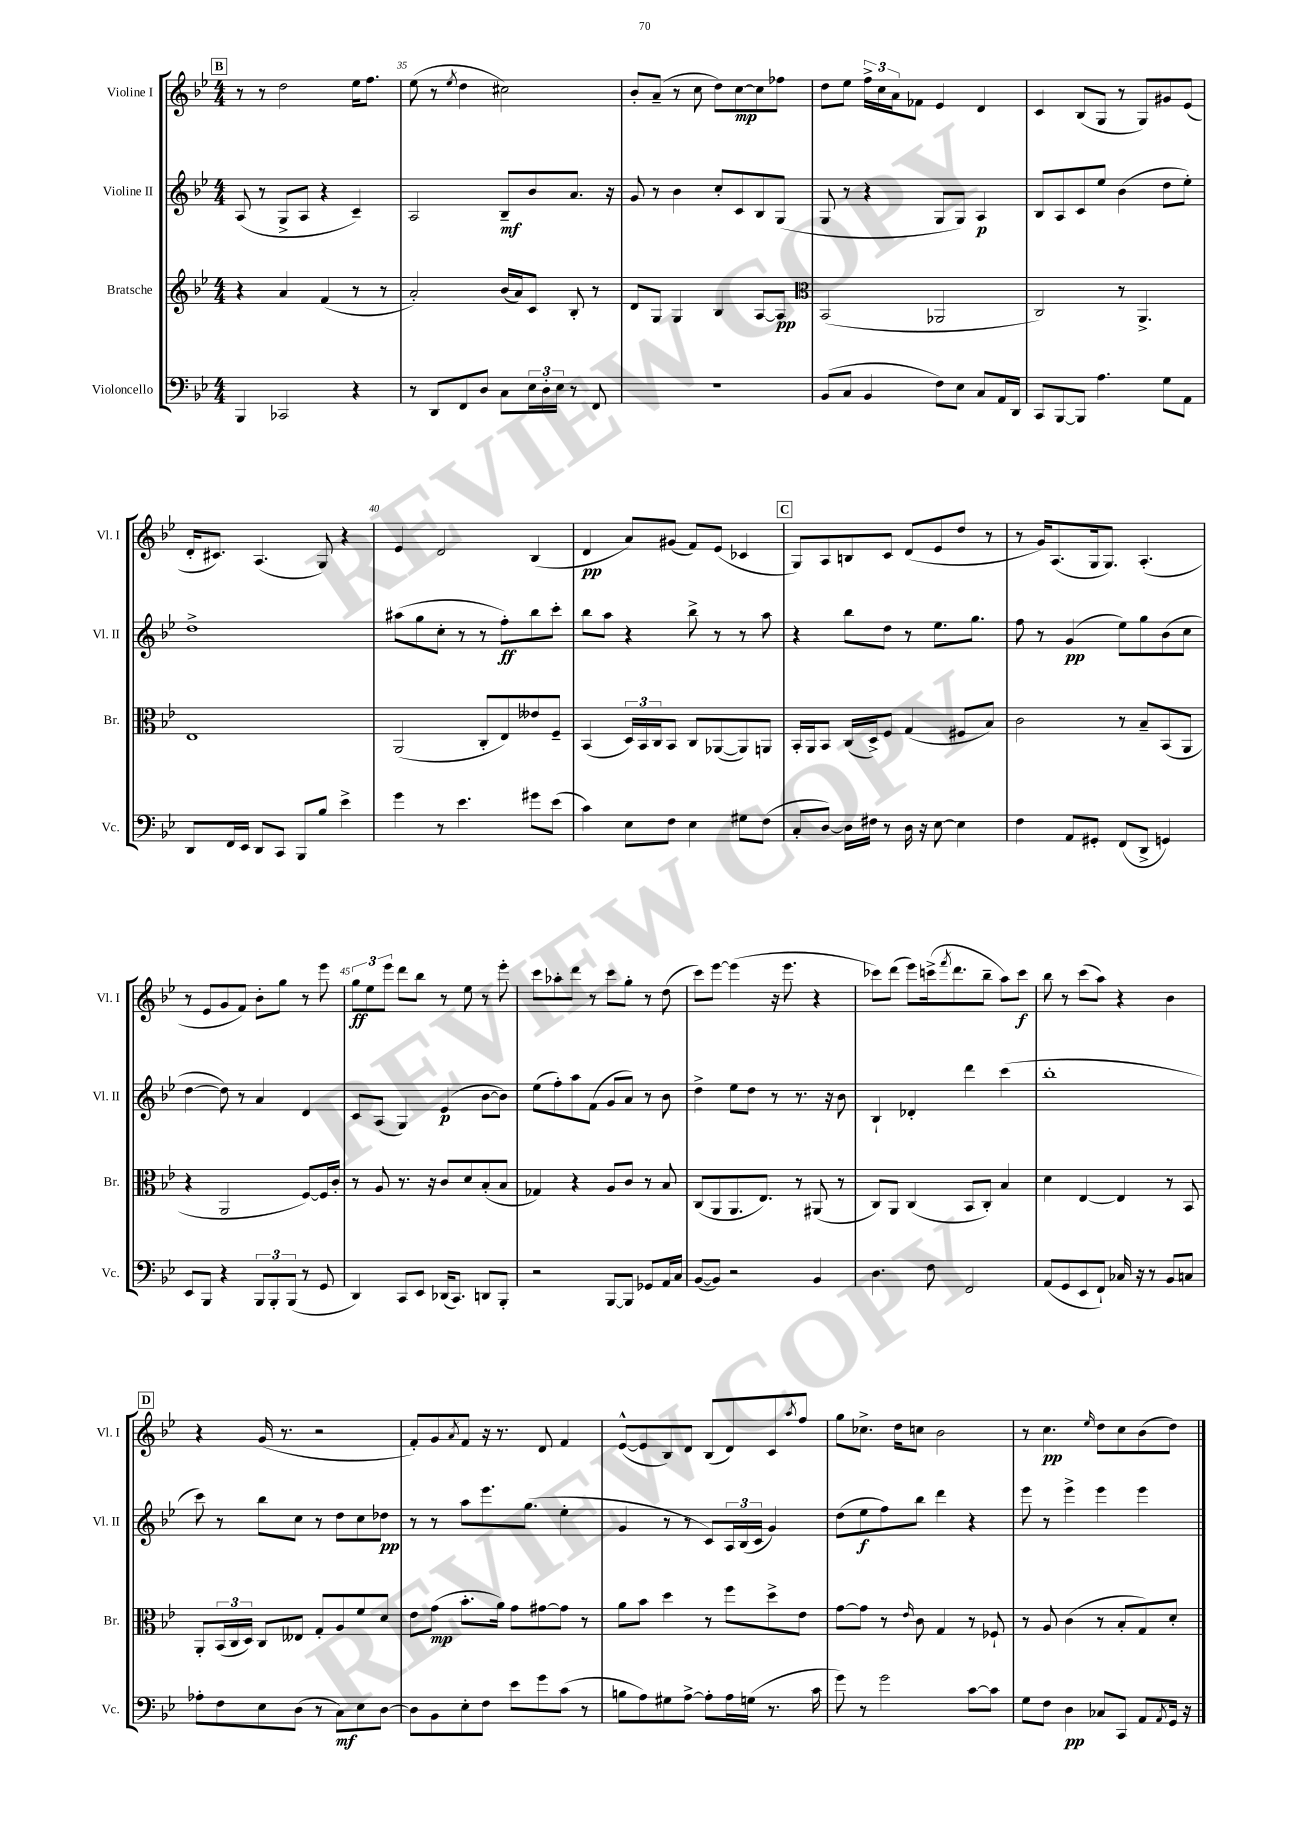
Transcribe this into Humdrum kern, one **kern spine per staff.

**kern	**kern	**kern	**kern
*staff4	*staff3	*staff2	*staff1
*clefF4	*clefG2	*clefG2	*clefG2
*k[b-e-]	*k[b-e-]	*k[b-e-]	*k[b-e-]
*M4/4	*M4/4	*M4/4	*M4/4
4BBB-	4r	(8A	8r
.	.	8r	8r
2CC-	4a	8G^	2dd
.	.	8A	.
.	(4f	4r	.
4r	8r	4c~)	16ee-
.	.	.	8.ff
.	8r	.	.
=	=	=	=
8r	2a')	2A	(8ee-
8DD	.	.	8r
.	.	.	8qee-
8FF	.	.	4dd
8D	.	.	.
8C	(16b-	8B-~	2cc#)
.	16a)	.	.
24E-	8c	8b-	.
24D'	.	.	.
24E-	.	.	.
8r	8B-'	8.a	.
8FF	8r	.	.
.	.	16r	.
=	=	=	=
1r	8d	8g	8b-'
.	8G	8r	(8a~
.	4G	4b-	8r
.	.	.	8cc
.	4B-	8cc'	8dd)
.	.	8c	[8cc
.	[8A	8B-	8cc]
.	8A]	(8G	8ff-
=	=	=	=
*	*clefC3	*	*
(8BB-	(2BB-	8G	8dd
8C	.	8r	8ee-
4BB-	.	4r	24ff^
.	.	.	24cc
.	.	.	24a
.	.	.	8f-
8F)	2AA-	8G	4e-
8E-	.	8G)	.
8C	.	4A	4d
16AA	.	.	.
16DD	.	.	.
=	=	=	=
8CC	2C)	8B-	4c
[8BBB-	.	8A	.
8BBB-]	.	8c	(8B-
4.A	.	8ee-	8G
.	8r	(4b-	8r
.	4.AA^	.	8G)
8G	.	8dd	8g#
8AA	.	8ee-')	(8e-
=	=	=	=
8DD	1E-	1dd^	16d'
.	.	.	8.c#)
16FF	.	.	.
16EE-	.	.	.
8DD	.	.	(4.A
8CC	.	.	.
8BBB-	.	.	.
8B-	.	.	8G)
4e-^	.	.	4r
=	=	=	=
4g	(2AA	(8aa#	4e-
.	.	8gg	.
8r	.	8cc'	2d
4.e-	.	8r	.
.	8C'	8r	.
.	8E-)	8ff')	.
8g#	8e--	8bb-	(4B-
(8e-	8F~	8ccc'	.
=	=	=	=
4c)	(4BB-	8bb-	4d
.	.	8aa	.
8E-	24D)	4r	8a)
.	24BB-	.	.
.	24C	.	.
8F	8BB-	.	(8g#
4E-	8C	8bb-^	8f)
.	([8AA-	8r	(8e-
8G#	8AA-])	8r	4c-
(8F	8AA	8aa	.
=	=	=	=
8C'	16BB-'	4r	8G)
.	16AA	.	.
[8D)	8BB-	.	8A
16D]	(16C	8bb-	8B
16F#	16D^)	.	.
8r	8F	8dd	8c
16D	(4G	8r	(8d
16r	.	.	.
[8E-	.	8.ee-	8e-
4E-]	8F#	.	8dd
.	.	8.gg	.
.	8B-)	.	8r
=	=	=	=
4F	2c	8ff	8r
.	.	8r	16g)
.	.	.	(8.A
8AA	.	(4g	.
8GG#'	.	.	16G
.	.	.	8.G)
(8FF	8r	8ee-)	.
8DD^	8B-~	8gg	(4.A'
4GG)	(8BB-	(8b-	.
.	8AA	8cc	.
=	=	=	=
8EE-	4r	[4dd	8r
8BBB-	.	.	8e-
4r	2AA	8dd])	8g
.	.	8r	8f)
12BBB-	.	4a	8b-'
12BBB-'	.	.	.
.	.	.	8gg
(12BBB-	.	.	.
8r	[8F)	4d	8r
8GG	16F]	.	8eee-
.	16c'	.	.
=	=	=	=
4DD)	8r	8c	12gg
.	.	.	12ee-
.	8A	(8A	.
.	.	.	12eee-
8CC	8.r	4G)	8ddd
8EE-	.	.	8bb-
.	16r	.	.
(16DD-	8c	(4e-	8r
8.CC)	.	.	.
.	8d	.	8ee-
8DD	(8B-'	[8b-	8r
8BBB-'	8B-	8b-])	8eee-'
=	=	=	=
2r	4G-)	(8ee-	8ccc
.	.	8ff')	8aa-'
.	4r	8aa	8ddd
.	.	(8f	8r
[8BBB-	8A	8g	8ccc
8BBB-]	8c	8a)	8gg'
8GG-	8r	8r	8r
16AA	8B-	8b-	(8dd
16C	.	.	.
=	=	=	=
([8BB-	(8C	4dd^	8ccc)
8BB-])	8AA	.	[8eee-
2r	8.AA	8ee-	(4eee-]
.	.	8dd	.
.	8.E-)	.	.
.	.	8r	16r
.	.	.	8.eee-
.	8r	8.r	.
4BB-	(8AA#	.	4r
.	.	16r	.
.	8r	8b-	.
=	=	=	=
4.D	8C)	4B-`	8ccc-)
.	8AA	.	(8ddd
.	(4C	4d-'	8eee-)
8F	.	.	(16ccc^
.	.	.	8qfff
.	.	.	8.ddd
2FF	8BB-	4ddd	.
.	8C')	.	8bb-~
.	4B-	(4ccc	8aa)
.	.	.	8ccc
=	=	=	=
(8AA	4d	1bb-'	8bb-
8GG	.	.	8r
8EE-	[4E-	.	(8ccc
8FF`)	.	.	8aa)
16C-	4E-]	.	4r
16r	.	.	.
8r	.	.	.
8BB-	8r	.	4b-
8C	8BB-	.	.
=	=	=	=
8A-'	8AA'	8ccc)	4r
8F	(24BB-	8r	.
.	24C	.	.
.	24D)	.	.
8E-	8C	8bb-	(16g
.	.	.	8.r
(8D	8E--	8cc	.
8r	8G'	8r	2r
8C)	8A	8dd	.
8E-	8f	8cc	.
[8D	8d	8dd-	.
=	=	=	=
8D]	8e-	8r	8f')
8BB-	(8g	8r	8g
.	.	.	8qa
8E-'	8.b-'	8aa	8f
8F	.	8.eee-	16r
.	16a)	.	8.r
8e-	8g	.	.
.	.	(8.gg	.
8g	[8g#	.	8d
(8c	8g#]	4ee-'	4f
8r	8r	.	.
=	=	=	=
8B	8a	4g	([8e-^^
8A)	8b-	.	8e-]
8G#	4dd	8r	8B-)
[8A^	.	8r	8d
8A']	8r	8c)	(8B-
16A	8ff	24A	8d)
.	.	(24B-	.
(16G	.	.	.
.	.	24c	.
8.r	8dd^	4g)	8c
.	.	.	8qaa
.	8e-	.	8ff
16c	.	.	.
=	=	=	=
8g)	[8g	(8dd	8gg
8r	8g]	8ee-	8.cc-^
2g	8r	8ff)	.
.	.	.	16dd
.	16qqe-	.	.
.	8c	8bb-	8cc
.	4G	4ddd	2b-
[8c	8r	4r	.
8c]	8F-`	.	.
=	=	=	=
8G	8r	8eee-	8r
8F	8A	8r	4.cc
4D	(4c	4eee-^	.
.	.	.	16qqee-
8C-	8r	4eee-	8dd
8CC	8B-'	.	8cc
8AA	8G)	4eee-	(8b-
8qAA	.	.	.
16GG	8d'	.	8dd)
16r	.	.	.
==	==	==	==
*-	*-	*-	*-
